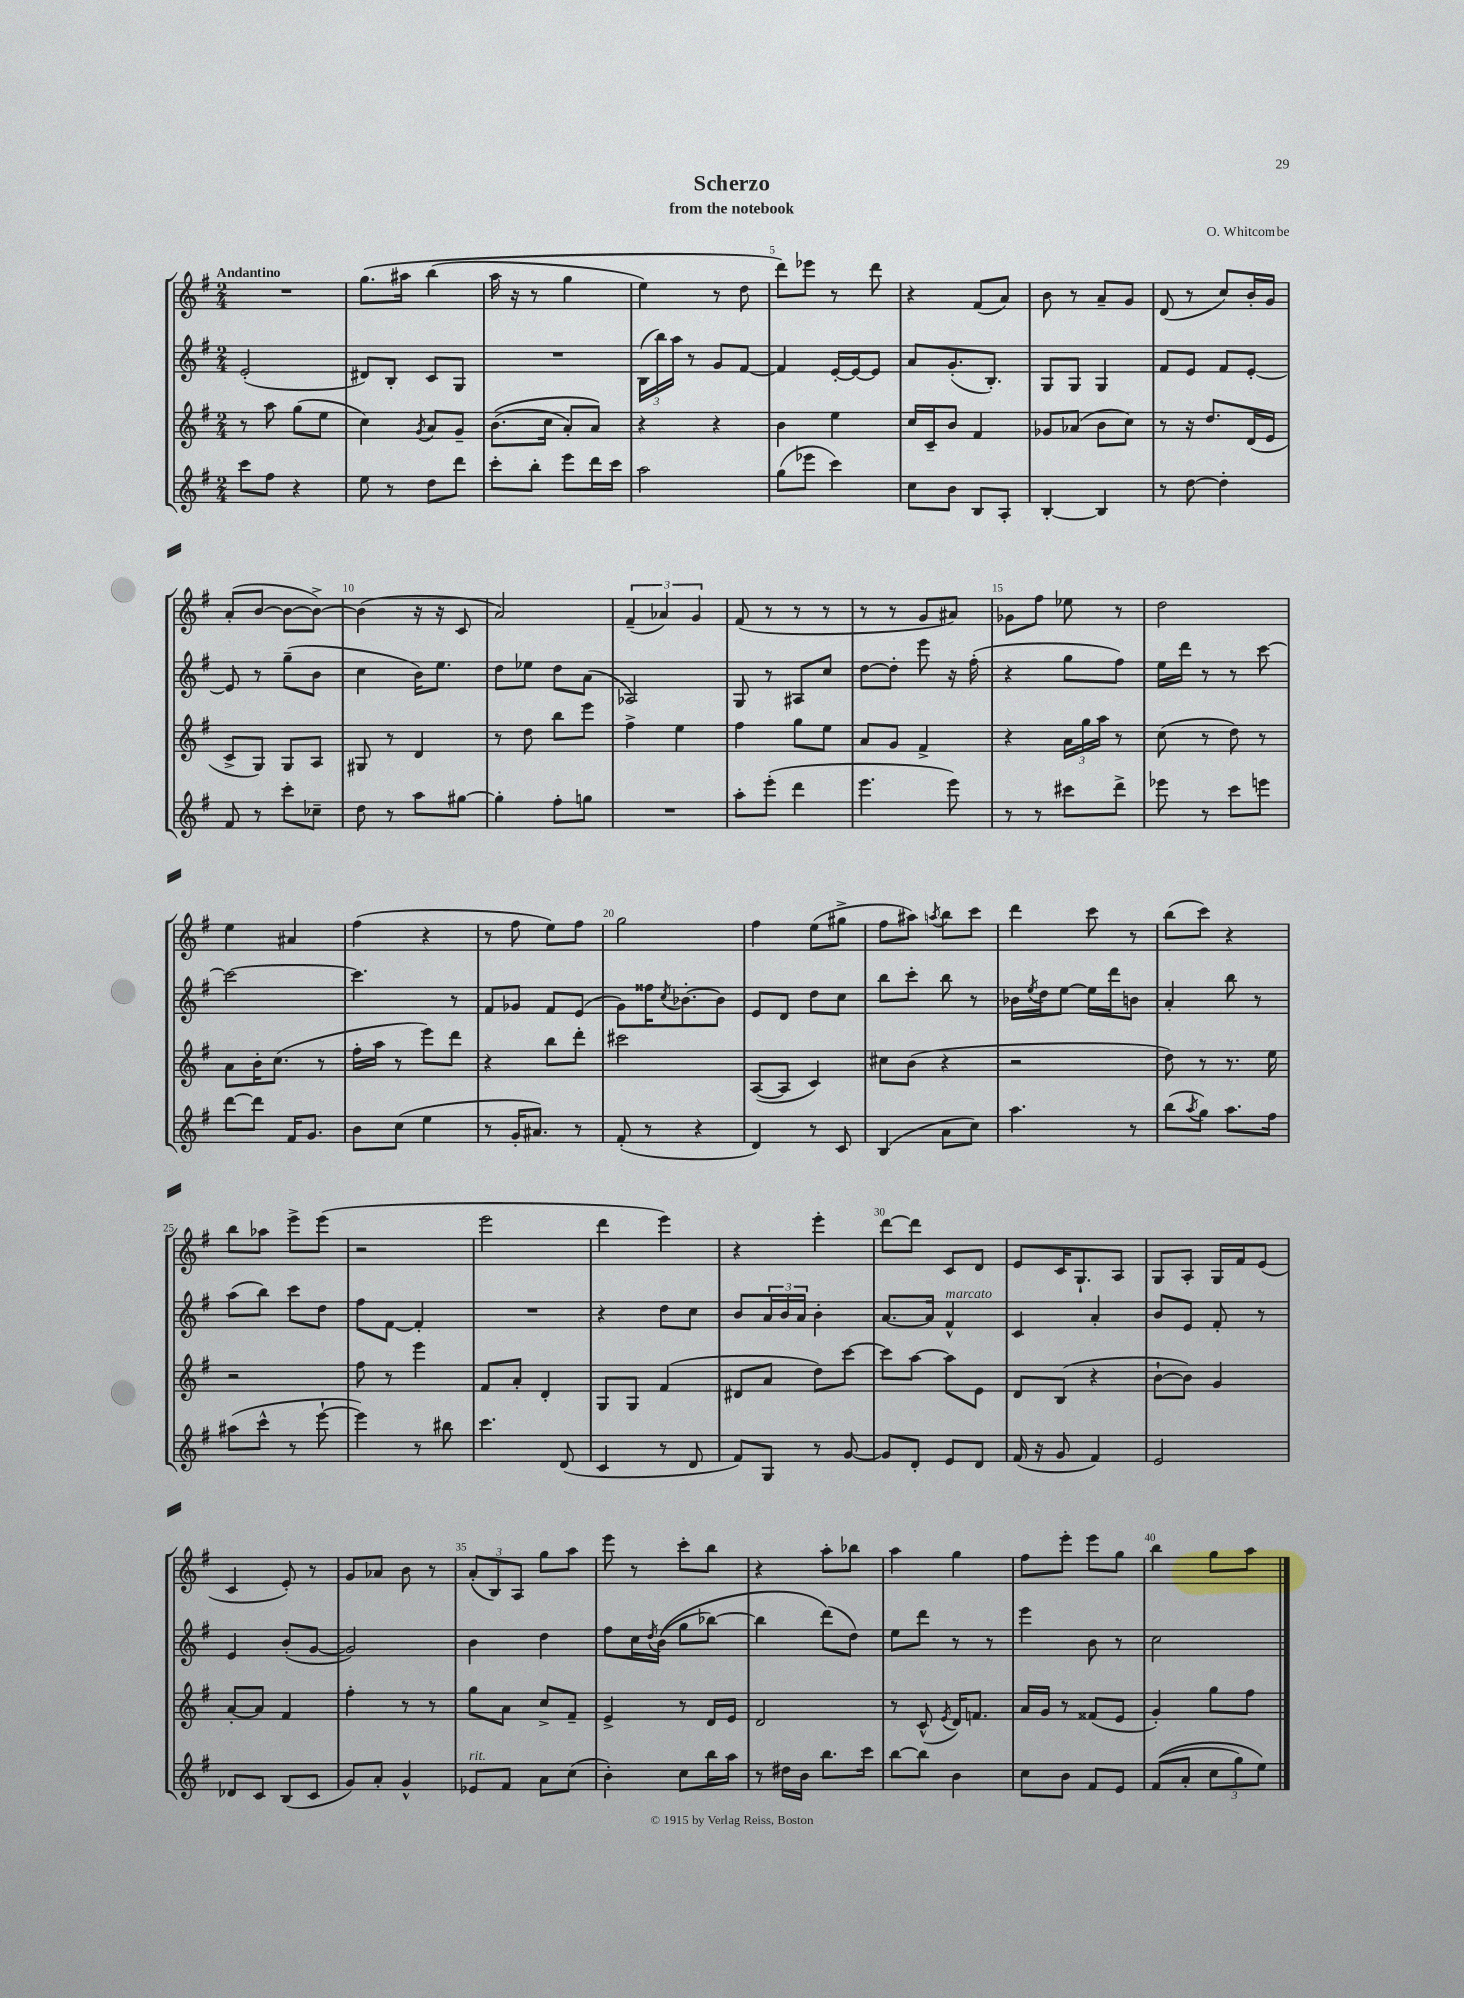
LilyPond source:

\header { title = "Scherzo" composer = "O. Whitcombe" subtitle = "from the notebook" }
<<
\new StaffGroup <<
\new Staff = "s0" {
    \clef treble \key g \major \numericTimeSignature \time 2/4 \tempo "Andantino"
    R2 |
    g''8.\( ais''16 b''4( |
    a''16 r16 r8 g''4 |
    e''4) r8 d''8 |
    d'''8\) ees'''8 r8 d'''8 |
    r4 fis'8( a'8) |
    b'8 r8 a'8-- g'8 |
    d'8( r8 c''8) b'16-. g'16 |
    a'8-.( b'8~ b'8~ b'8~->) |
    b'4( r16 r16 c'8 |
    a'2) |
    \tuplet 3/2 { fis'4--( aes'4) g'4 } |
    fis'8( r8 r8 r8 |
    r8 r8 g'8 ais'8) |
    ges'8 fis''8 ees''8 r8 |
    d''2 |
    e''4 ais'4 |
    fis''4( r4 |
    r8 fis''8 e''8) fis''8 |
    g''2 |
    fis''4 e''8( gis''8-> |
    fis''8 ais''8) \acciaccatura { a''8 } b''8 c'''8 |
    d'''4 c'''8 r8 |
    b''8( c'''8) r4 |
    b''8 aes''8 e'''8-> e'''8( |
    r2 |
    e'''2 |
    d'''4 e'''4) |
    r4 e'''4-. |
    d'''8~ d'''8 c'8 d'8 |
    e'8 c'16 g8.-! a8 |
    g8 a8-. g16 fis'16 e'8( |
    c'4 e'8-.) r8 |
    g'8 aes'8 b'8 r8 |
    \tuplet 3/2 { a'8-.( b8) a8 } g''8 a''8 |
    e'''8 r8 c'''8-. b''8 |
    r4 a''8-. bes''8 |
    a''4 g''4 |
    fis''8 e'''8-. e'''8 g''8 |
    b''4 g''8 a''8 \bar "|." |
}
\new Staff = "s1" {
    \clef treble \key g \major \numericTimeSignature \time 2/4
    e'2-.( |
    dis'8) b8-. c'8 g8 |
    R2 |
    \tuplet 3/2 { b16( b''16) a''16 } r8 g'8 fis'8~ |
    fis'4 e'16~-. e'16~ e'8 |
    a'8 g'8.-.( b8.-.) |
    g8 g8 g4 |
    fis'8 e'8 fis'8 e'8~-. |
    e'8 r8 g''8--( b'8 |
    c''4 b'16) e''8. |
    d''8 ees''8 d''8 a'8( |
    aes2) |
    g8 r8 ais8 c''8 |
    d''8~ d''8-. e'''8 r16 fis''16-.( |
    r4 g''8 fis''8) |
    e''16 d'''16 r8 r8 c'''8~ |
    c'''2~ |
    c'''4. r8 |
    fis'8 ges'8 fis'8 e'8( |
    g'8) fisis''16 \acciaccatura { c''8 } bes'8.~-. bes'8 |
    e'8 d'8 d''8 c''8 |
    b''8 c'''8-. b''8 r8 |
    bes'16 \acciaccatura { e''8 } d''16 e''8~ e''16 d'''16 b'8 |
    a'4-. b''8 r8 |
    a''8( b''8) c'''8 d''8 |
    fis''8 fis'8~ fis'4-. |
    R2 |
    r4 d''8 c''8 |
    b'8 \tuplet 3/2 { a'16 b'16 a'16 } b'4-. |
    a'8.~ a'16 fis'4-^^\markup { \italic "marcato" } |
    c'4 a'4-. |
    b'8 e'8 fis'8-. r8 |
    e'4 b'8-.( g'8~ |
    g'2) |
    b'4 d''4 |
    fis''8 c''16 \acciaccatura { d''8 } b'16(\( g''8 bes''8~) |
    bes''4 d'''8(\) d''8) |
    e''8 d'''8 r8 r8 |
    e'''4 b'8 r8 |
    c''2 \bar "|." |
}
\new Staff = "s2" {
    \clef treble \key g \major \numericTimeSignature \time 2/4
    r8 a''8 g''8( e''8 |
    c''4) \acciaccatura { g'8 } a'8 g'8-- |
    b'8.(\( c''16 a'8-.) a'8\) |
    r4 r4 |
    b'4 e''4 |
    c''16 c'16-- b'8 fis'4 |
    ges'8 aes'8( b'8 c''8) |
    r8 r16 d''8. d'16( e'16 |
    c'8-> g8) g8 a8 |
    gis8 r8 d'4 |
    r8 d''8 b''8 e'''8 |
    fis''4-> e''4 |
    fis''4 g''8 e''8 |
    a'8 g'8 fis'4-> |
    r4 \tuplet 3/2 { a'16 g''16 a''16 } r8 |
    c''8( r8 d''8) r8 |
    a'8 b'16-. c''8.( r8 |
    fis''16-. a''16 r8 e'''8) d'''8 |
    r4 b''8 d'''8-. |
    cis'''2 |
    a8~( a8 c'4) |
    cis''8 b'8( r4 |
    r2 |
    d''8) r8 r8. e''16 |
    r2 |
    fis''8 r8 e'''4 |
    fis'8 a'8-. d'4-. |
    g8 g8 fis'4( |
    dis'8 a'8 d''8) c'''8~ |
    c'''8 a''8~ a''8 e'8 |
    d'8 b8( r4 |
    b'8~-! b'8) g'4 |
    a'8~-. a'8 fis'4 |
    fis''4-. r8 r8 |
    g''8 a'8 c''8-> fis'8-- |
    e'4-> r8 d'16 e'16 |
    d'2 |
    r8 c'8-^( \acciaccatura { e'8 } d'16) f'8. |
    a'16 g'16 r8 fisis'8( e'8 |
    g'4-.) g''8 fis''8 \bar "|." |
}
\new Staff = "s3" {
    \clef treble \key g \major \numericTimeSignature \time 2/4
    c'''8 fis''8 r4 |
    e''8 r8 d''8 d'''8 |
    c'''8-. b''8-. e'''8 d'''16 c'''16 |
    a''2 |
    g''8( ees'''8 c'''4) |
    c''8 b'8 b8 a8-. |
    b4~-. b4 |
    r8 d''8~ d''4-. |
    fis'8 r8 c'''8-. ces''8-- |
    d''8 r8 a''8 gis''8~ |
    gis''4-. fis''8-. g''8 |
    R2 |
    a''8-. e'''8-.( d'''4 |
    e'''4. e'''8) |
    r8 r8 cis'''8 d'''8-> |
    ees'''8 r8 c'''8 e'''8 |
    d'''8~ d'''8 fis'16 g'8. |
    b'8 c''8( e''4 |
    r8 g'16-. ais'8.) r8 |
    fis'8-.( r8 r4 |
    d'4) r8 c'8 |
    b4( a'8 c''8) |
    a''4. r8 |
    b''8( \acciaccatura { a''8 } g''8) a''8. fis''16 |
    ais''8( c'''8-^ r8 e'''8~-! |
    e'''4) r8 bis''8 |
    c'''4. d'8( |
    c'4 r8 d'8 |
    fis'8) g8 r8 g'8~ |
    g'8 d'8-. e'8 d'8 |
    fis'16( r16 g'8 fis'4) |
    e'2 |
    des'8 c'8 b8( c'8 |
    g'8) a'8-. g'4-^ |
    ees'8^\markup { \italic "rit." } fis'8 a'8 c''8( |
    b'4-.) c''8 b''16 a''16 |
    r8 dis''16 b'16 b''8. c'''16 |
    b''8~ b''8 b'4 |
    c''8 b'8 fis'8 e'8 |
    fis'8(\( a'8-. \tuplet 3/2 { c''8 g''8) e''8\) } \bar "|." |
}
>>
>>
\layout { \context { \Score \override BarNumber.break-visibility = ##(#f #t #t) barNumberVisibility = #(every-nth-bar-number-visible 5) } }
